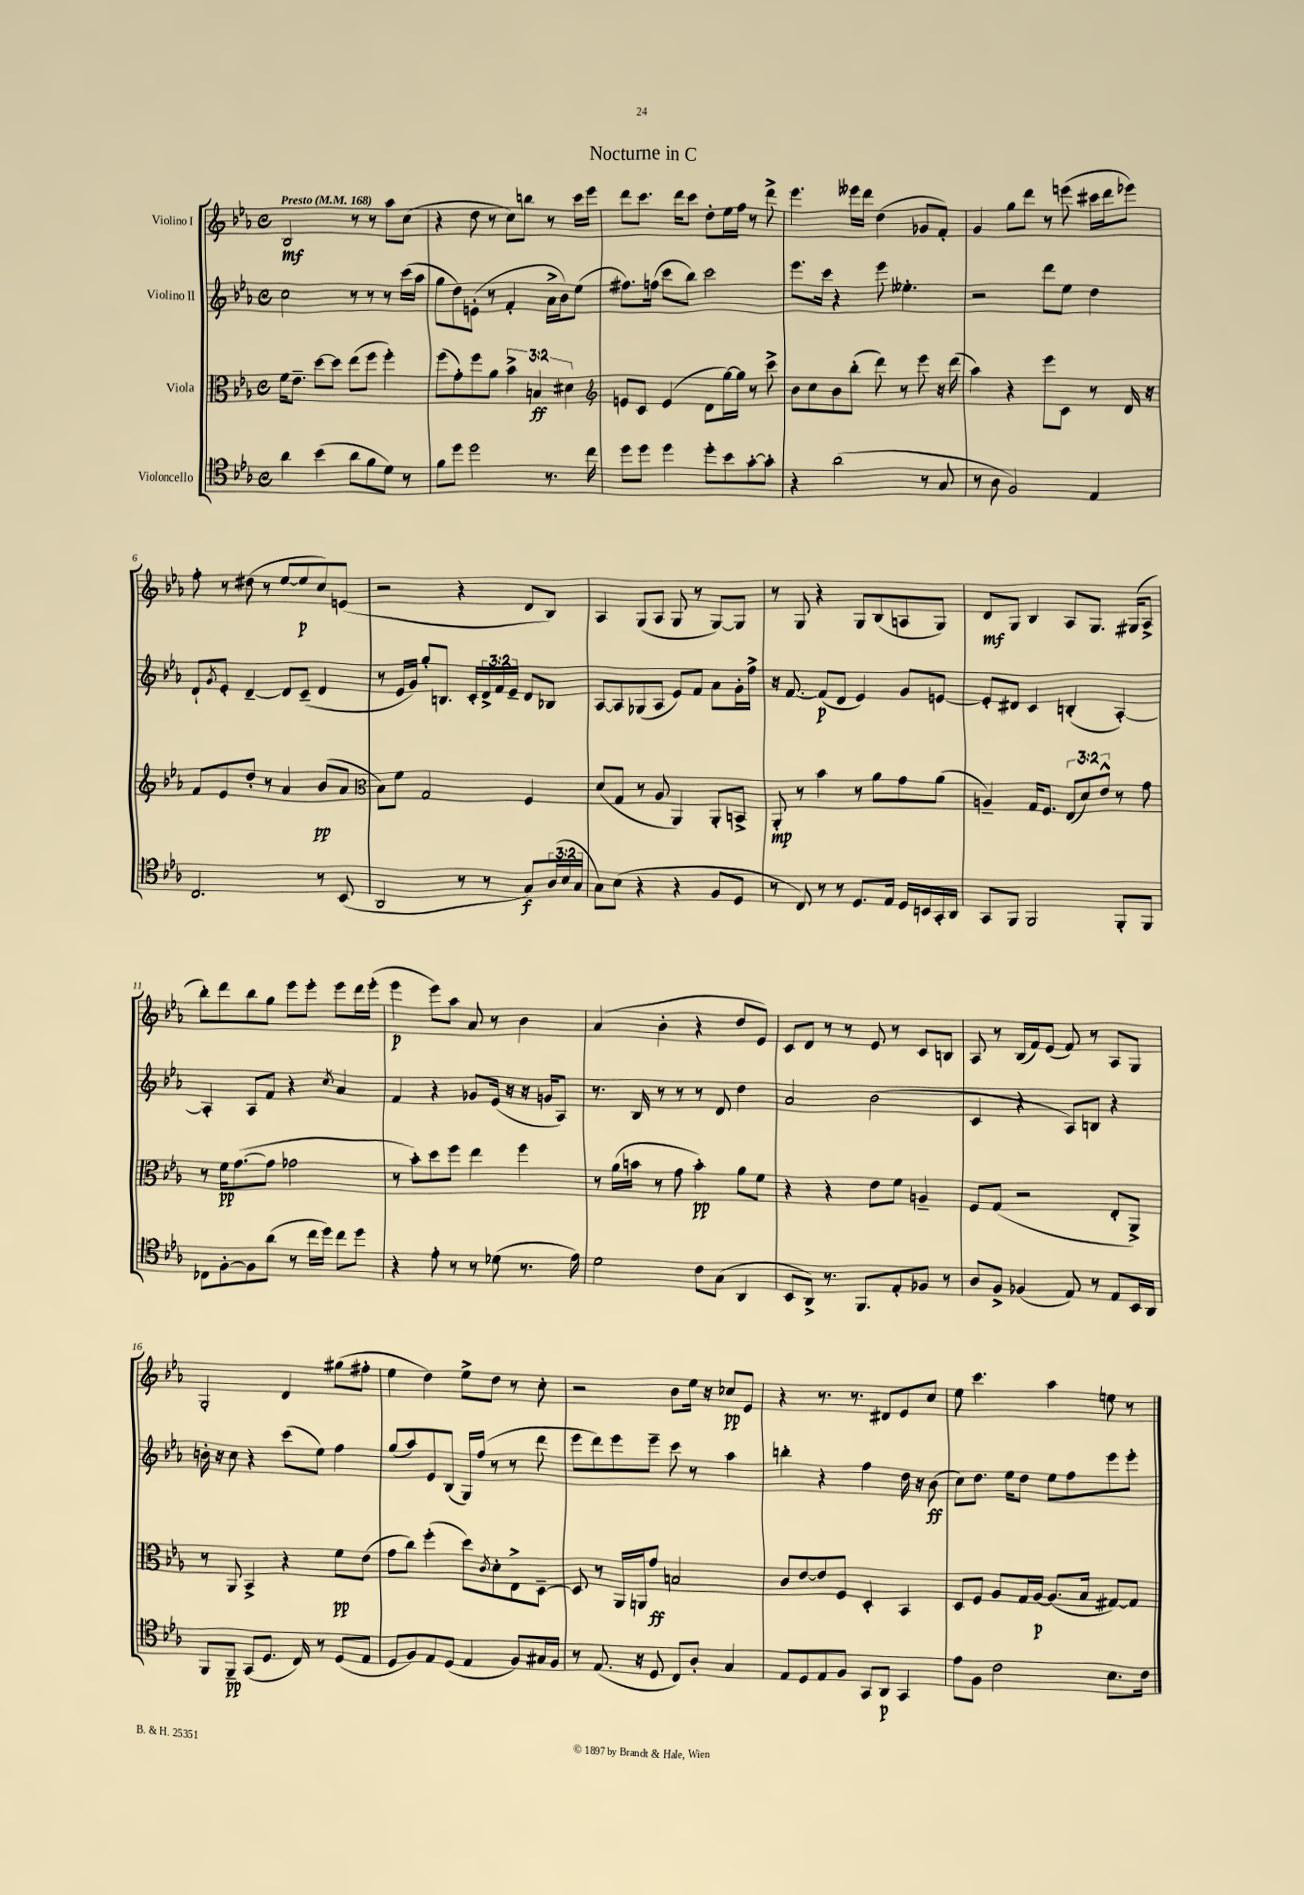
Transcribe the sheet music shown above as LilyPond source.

\header { title = "Nocturne in C" }
<<
\new StaffGroup <<
\new Staff = "s0" \with { instrumentName = "Violino I" } {
    \clef treble \key ees \major \defaultTimeSignature \time 4/4 \tempo "Presto" 4 = 168
    bes2\mf r8 r8 aes''8 c''8( |
    r4 d''8 r8 c''8) b''8 r8 c'''16 ees'''16 |
    d'''8 c'''8. d'''16 c'''8 d''8-. ees''16 f''16 r8 d'''8-> |
    ees'''4. eeses'''16 d'''16 d''4( ges'8 f'8-.) |
    g'4 g''8 d'''8 r8 e'''8( cis'''16 d'''16 ees'''8) |
    f''8-. r8 dis''8( r8 ees''8~ ees''8\p c''8) e'8( |
    r2 r4 d'8 bes8) |
    aes4 g8( aes8 g8 r8 g8~) g8 |
    r8 g8 r4 g8 bes8( a8 g8) |
    d'8\mf g8 bes4 aes8 g8. gis16( aes8-> |
    bes''8-.) d'''8 bes''8 g''8 ees'''8 ees'''8-. ees'''8 d'''16 ees'''16-.( |
    ees'''4\p ees'''8) aes''8 aes'8 r8 bes'4 |
    aes'4( bes'4-. r4 d''8 ees'8) |
    c'8 d'8 r8 r8 ees'8 r8 c'8 b8 |
    aes8 r8 bes16( f'16) ees'8( f'8) r8 aes8 g8 |
    g2-. d'4 gis''8( fis''8-. |
    ees''4 d''4) ees''8-> d''8 r8 c''8-. |
    r2 bes'8 ees''16 r16 ces''8\pp ees'8 |
    r4 r8. r8. dis'8 ees'8 c''8 |
    ees''8 c'''4. aes''4 e''8 r8 \bar "|." |
}
\new Staff = "s1" \with { instrumentName = "Violino II" } {
    \clef treble \key ees \major \defaultTimeSignature \time 4/4 \override Staff.TupletNumber.text = #tuplet-number::calc-fraction-text
    c''2 r8 r8 r8 c'''16( aes''16 |
    g''8 d''8) e'8-.( r8 f'4-. aes'16-> bes'16) ees''8( |
    fis''8.) f''16( c'''8 bes''8) c'''2 |
    ees'''8. c'''16 r4 ees'''8 eeses''4.-. |
    r2 d'''8 ees''8 d''4 |
    d'8-! \acciaccatura { g'8 } ees'8-. d'4~-- d'8 c'8--( d'4 |
    r8 ees'16 g'16) g''8-. b8. c'16-. \tuplet 3/2 { d'16-> f'16 ees'16-- } d'8 bes8 |
    aes8~ aes8 ges8( aes8 ees'8) f'8 aes'8 g'16-. f''16-> |
    r16 f'8.~ f'8\p( d'8 ees'4) g'8 e'8~ |
    e'8-. dis'8 c'4 b4-.( aes4~-.) |
    aes4-. aes8 f'8 r4 \acciaccatura { c''8 } aes'4 |
    f'4 r4 ges'8 ees'16( r16 r16 g'16 aes8) |
    r8. bes16 r8 r8 r8 d'8 d''4 |
    aes'2 bes'2( |
    c'4 r4 aes8) b8 r4 |
    b'16-. r16 c''8 r4 c'''8( ees''8) f''4 |
    g''8( aes''8) ees'8 bes8( g16) f''16( r8 r8 d'''8 |
    ees'''8 d'''8) ees'''8 ees'''8-- c'''8 r8 aes''4 |
    b''4-. r4 f''4 d''16 r16 bes'8\ff( |
    c''8) d''8. ees''16 d''8 ees''8 f''8 ees'''8 ees'''8-. \bar "|." |
}
\new Staff = "s2" \with { instrumentName = "Viola" } {
    \clef alto \key ees \major \defaultTimeSignature \time 4/4 \override Staff.TupletNumber.text = #tuplet-number::calc-fraction-text
    f'16 ees'8.-- d''8~ d''8 ees''8( f''8 f''4-.) |
    f''8( g'8-.) f''8 aes'8 \tuplet 3/2 { bes'4-> b4\ff dis'4 } |
    \clef treble e'8 c'8 e'4( d'8 g''16~) g''16 r8 c'''8-> |
    bes'8 c''8 bes'8 bes''8-.( d'''8) r8 ees'''8 r16 d'''16( |
    aes''4) r4 ees'''8 c'8 r8 d'16 r16 |
    f'8 ees'8 d''8-. r8 aes'4 bes'8\pp( aes'8 |
    \clef alto bes8) f'8 g2 f4 |
    d'8( g8 r8 aes8 aes,4) aes,8-. b,8-> |
    aes,8-.\mp r8 bes'4 r8 aes'8 g'8 aes'8( |
    a4--) g16 f8. \tuplet 3/2 { ees8( d'8) ees'8-^ } r8 g'8 |
    r8 f'16\pp g'8.~( g'8 ges'2 |
    r8 bes'8-.) d''8 f''8 ees''4 f''4 |
    r8 aes'16( b'16 r8 g'8 b'4-.\pp) aes'8 f'8 |
    r4 r4 ees'8 f'8 a4-- |
    f8 g8( r2 ees8-. aes,8->) |
    r8 aes,8 bes,4-> r4 f'8\pp ees'8( |
    g'8 c''8) f''4-.( d''8) \acciaccatura { c'8 } d'8-. ees8-> d8~-- |
    d8 r8 aes,16 a,16 g'8\ff b2 |
    c'8 ees'8~ ees'8 f8 d4-. bes,4 |
    d8 f8 aes8 g16 aes16~\p aes8.( bes16 gis8~) gis8 \bar "|." |
}
\new Staff = "s3" \with { instrumentName = "Violoncello" } {
    \clef tenor \key ees \major \defaultTimeSignature \time 4/4 \override Staff.TupletNumber.text = #tuplet-number::calc-fraction-text
    aes'4 bes'4( aes'8 f'8 d'8) r8 |
    f'8 d''8 d''2 r8. c''16 |
    d''8 d''8 d''4 d''8-. bes'8 g'8~-. g'8-. |
    r4 aes'2( r8 g8 |
    r8 aes8 f2) ees4 |
    c2. r8 bes,8( |
    aes,2 r8 r8 g8\f) \tuplet 3/2 { aes16( bes16 g16 } |
    g8) bes8( r4 r4 f8 d8 |
    r8 c8) r8 r8 d8. ees16 d16 b,16 g,16-. aes,16 |
    g,8 f,8 f,2 f,8-. f,8 |
    ces8 f8~-. f8 aes'8( r8 c''16 d''16) c''8 d''8 |
    r4 ees'8-. r8 r8 des'8( r8. ees'16) |
    d'2 c'8 g8( aes,4 |
    bes,8 aes,8->) r8. f,8. ees8-. fes8 r8 |
    aes8 f8-> fes4( ees8) r8 ees8 bes,16 aes,16 |
    f,8 f,8--\pp g,8( d8. c16) r8 d8( ees8 |
    d8 f8) ees8 d8( ees4 f8) gis16 f16 |
    r8 ees8.( r16 d8 c8) aes8-. g4 |
    ees8 d8 ees8 f8 g,8 aes,8\p g,4 |
    ees'8 f8 c'2 bes8. c'16 \bar "|." |
}
>>
>>
